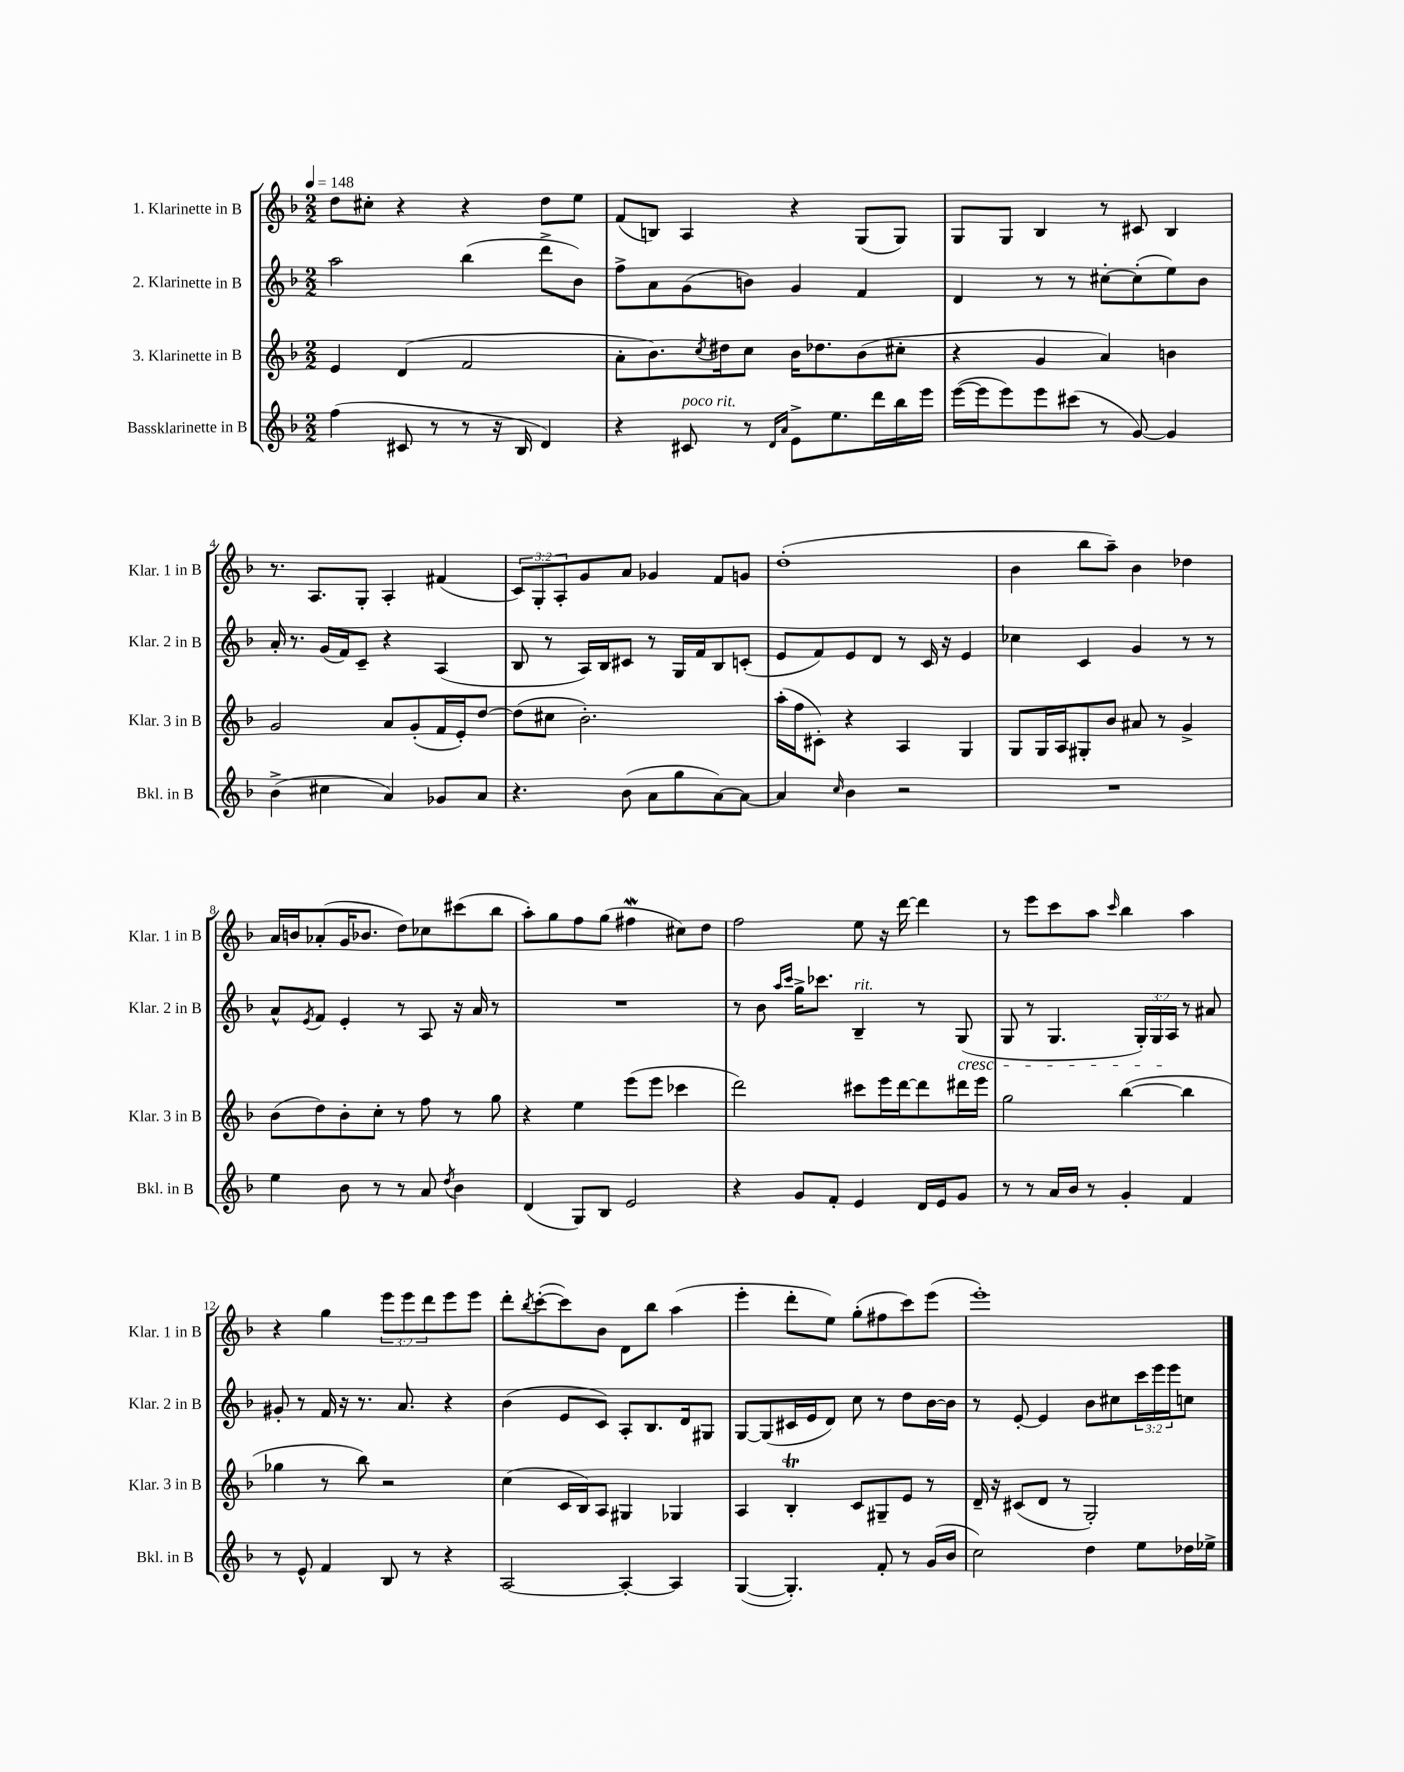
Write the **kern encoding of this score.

**kern	**kern	**kern	**kern
*staff4	*staff3	*staff2	*staff1
*clefG2	*clefG2	*clefG2	*clefG2
*k[b-]	*k[b-]	*k[b-]	*k[b-]
*M2/2	*M2/2	*M2/2	*M2/2
*MM148	*MM148	*MM148	*MM148
(4ff\	4e/	2aa\	8dd\L
.	.	.	8cc#'\J
8c#/	(4d/	.	4r
8r	.	.	.
8r	2f/	(4bb-\	4r
16r	.	.	.
16B-/	.	.	.
4d/)	.	8ddd^\L	8dd\L
.	.	8b-\J)	8ee\J
=	=	=	=
4r	8a'\L	8ff^\L	(8f/L
.	8.b-\)	8a\	8B/J)
8c#/	.	(8g\	4A/
.	8qcc/	.	.
.	16dd#\k	.	.
8r	8cc\J	8b\J)	.
16qqd/LL	.	.	.
16qqa/JJ	.	.	.
8e^\L	16b-\LK	4g/	4r
.	8.dd-\	.	.
8.ee\	.	.	.
.	(8b-\	4f/	(8G/L
16ddd\L	.	.	.
16bb-\	8cc#'\J	.	8G/J)
16eee\JJ	.	.	.
=	=	=	=
([16eee\LL	4r	4d/	8G/L
16eee\]J	.	.	.
8eee\)	.	.	8G/J
8eee\	4g/	8r	4B-/
(8ccc#\J	.	8r	.
8r	4a/)	[8cc#'\L	8r
[8g/)	.	(8cc#'\]	8c#/
4g/]	4b\	8ee\)	4B-/
.	.	8b-\J	.
=	=	=	=
(4b-^\	2g/	16a'/	8.r
.	.	8.r	.
.	.	.	8.A/L
4cc#\	.	(16g/LL	.
.	.	16f/J)	.
.	.	8c~/J	8G'/J
4a/)	8a/L	4r	4A'/
.	(8g'/	.	.
8g-/L	16f/L	(4A/	(4f#/
.	16e'/J)	.	.
8a/J	[8dd/J	.	.
=	=	=	=
4.r	(8dd\]L	8B-/	12c/L)
.	.	.	12G'/
.	8cc#\J	8r	.
.	.	.	12A'/
.	2.b-'\)	16A/LL)	8g/
.	.	16B-/J	.
(8b-\	.	8c#/J	8a/J
8a\L	.	8r	4g-/
8gg\	.	16G/LL	.
.	.	16f/J	.
[8a\)	.	8B-/	8f/L
8a\_J	.	(8c'/J	8g/J
=	=	=	=
4a/]	(16aa'\LL	8e/L	(1dd'
.	16ff\J	.	.
.	8c#'\J)	8f/)	.
16qqcc/	.	.	.
4b-\	4r	8e/	.
.	.	8d/J	.
2r	4A/	8r	.
.	.	16c/	.
.	.	16r	.
.	4G/	4e/	.
=	=	=	=
1r	8G/L	4cc-\	4b-\
.	16G/L	.	.
.	16A/J	.	.
.	8G#'/	4c/	8bb-\L
.	8b-/J	.	8aa~\J)
.	8a#/	4g/	4b-\
.	8r	.	.
.	4g^/	8r	4dd-\
.	.	8r	.
=	=	=	=
4ee\	(8b-\L	8a^^/L	16a/LL
.	.	.	16b/J
.	.	8qe/	.
.	8dd\)	8f/J	(8a-'/
8b-\	8b-'\	4e'/	16g/K
.	.	.	8.b-/J
8r	8cc'\J	.	.
8r	8r	8r	8dd\L)
8a/	8ff\	8A/	8cc-\
8qdd/	.	.	.
4b-\	8r	16r	(8ccc#\
.	.	16a/	.
.	8gg\	8r	8bb-\J
=	=	=	=
(4d/	4r	1r	8aa'\L)
.	.	.	8gg\
8G/L)	4ee\	.	8ff\
8B-/J	.	.	(8gg\J
2e/	(8eee\L	.	4ff#\
.	8eee\J	.	.
.	4ccc-\	.	8cc#\L)
.	.	.	8dd\J
=	=	=	=
4r	2ddd\)	8r	2ff\
.	.	8b-\	.
.	.	16qqaa/LL	.
.	.	16qqccc/JJ	.
8g/L	.	16gg^\LK	.
.	.	8.ccc-\J	.
8f'/J	.	.	.
4e/	8ccc#\L	4B-~/	8ee\
.	16eee\L	.	16r
.	[16ddd\J	.	[16ddd\
16d/LL	8ddd\]	8r	4ddd\]
16e/J	.	.	.
8g/J	16ddd#\L	(8G/	.
.	16eee\JJ	.	.
=	=	=	=
8r	2gg\	8G/	8r
8r	.	8r	8eee\L
16a/LL	.	4.G/	8ccc\
16b-/JJ	.	.	.
8r	.	.	8aa\J
.	.	.	16qqccc/
4g'/	([4bb-\	.	4bb-\
.	.	24G'/LL)	.
.	.	24G/	.
.	.	24A/JJ	.
4f/	4bb-\]	8r	4aa\
.	.	8a#/	.
=	=	=	=
8r	4gg-\	8g#'/	4r
8e^^/	.	8r	.
4f/	8r	16f/	4gg\
.	.	16r	.
.	8bb-\)	8.r	.
8B-/	2r	.	12eee\L
.	.	8.a/	.
.	.	.	12eee\
8r	.	.	.
.	.	.	12ddd\
4r	.	4r	8eee\
.	.	.	8eee\J
=	=	=	=
[2A/	(4cc\	(4b-\	8ddd'\L
.	.	.	8qbb-/
.	.	.	([8ccc'\
.	16c/LL	8e/L	8ccc\])
.	16B-/J)	.	.
.	8A/J	8c/J)	8b-\J
4A'/_	4G#/	8A'/L	8d\L
.	.	8.B-/	8bb-\J
4A/]	4G-/	.	(4aa\
.	.	16d/k	.
.	.	8G#/J	.
=	=	=	=
([4G/	4A/	[8G/L	4eee'\
.	.	(8G/]	.
4.G'/])	4B-'/	16c#/L	8ddd'\L
.	.	16e/J	.
.	.	8d/J)	8ee\J)
.	8c/L	8cc\	(8gg'\L
8f'/	8G#~/	8r	8ff#\
8r	8e/J	8dd\L	8ccc\)
(16g/LL	8r	[16b-\L	(8eee\J
16b-/JJ	.	16b-\]JJ	.
=	=	=	=
2cc\)	16d~/	8r	1eee')
.	16r	.	.
.	(8c#/L	[8e'/	.
.	8d/J	4e/]	.
.	8r	.	.
4dd\	2G'/)	8b-\L	.
.	.	8cc#\	.
8ee\L	.	24ccc\L	.
.	.	24eee\	.
.	.	24eee\J	.
16dd-\L	.	8cc\J	.
16ee-^\JJ	.	.	.
==	==	==	==
*-	*-	*-	*-
